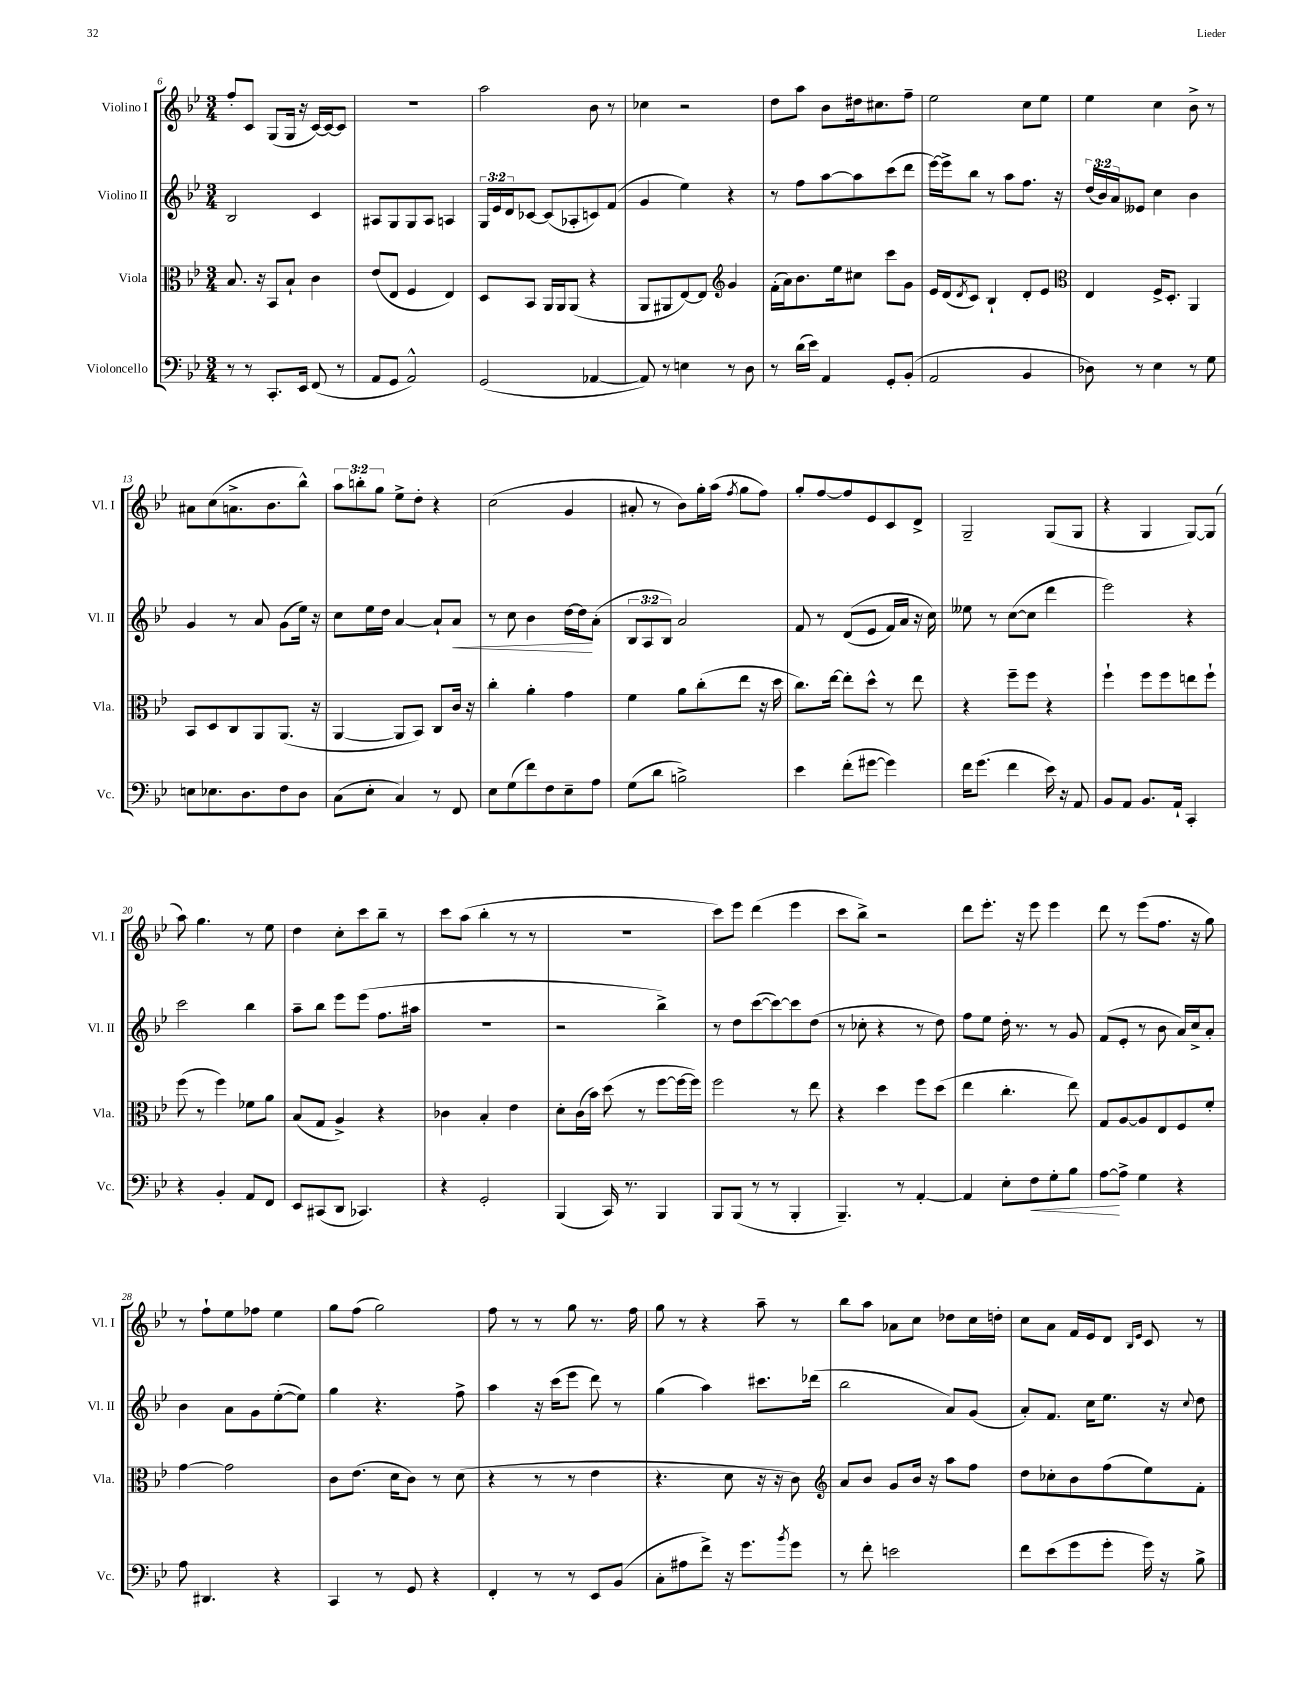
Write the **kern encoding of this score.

**kern	**kern	**kern	**kern
*staff4	*staff3	*staff2	*staff1
*clefF4	*clefC3	*clefG2	*clefG2
*k[b-e-]	*k[b-e-]	*k[b-e-]	*k[b-e-]
*M3/4	*M3/4	*M3/4	*M3/4
8r	8.B-/	2B-/	8ff'/L
8r	.	.	8c/J
.	16r	.	.
8.CC'/L	8BB-/L	.	(8G/L
.	8B-`/J	.	16G/Jk
16EE-/Jk	.	.	16r
(8FF/	4c\	4c/	[16c/LL)
.	.	.	16c/_J
8r	.	.	8c/]J
=	=	=	=
8AA/L	(8e-/L	8A#/L	2.r
8GG/J	8E-/J	8G/	.
2AA^^/)	4F/	8G/	.
.	.	8A#/J	.
.	4E-/)	4A/	.
=	=	=	=
(2GG/	8D/L	24G/LL	2aa\
.	.	24e-/	.
.	.	24d/J	.
.	8BB-/J	[8c-/J	.
.	16AA/LL	(8c-/]L	.
.	16AA/J	.	.
.	(8AA/J	8A-'/	.
[4AA-/	4r	8c/)	8b-\
.	.	(8f/J	8r
=	=	=	=
8AA-/])	8AA/L	4g/	4cc-\
8r	8AA#/	.	.
4E\	[8E-/)	4ee-\)	2r
.	8E-/]J	.	.
*	*clefG2	*	*
8r	4g/	4r	.
8D\	.	.	.
=	=	=	=
8r	(16f'\LL	8r	8dd\L
.	16a\J)	.	.
(16d\LL	8.b-\	8ff\L	8aa\J
16e-\JJ)	.	.	.
4AA/	.	[8aa\	8b-\L
.	16ee-\k	.	.
.	8cc#\J	8aa\]	16dd#\k
.	.	.	8.cc#\
8GG'/L	8ccc\L	(8ccc\	.
(8BB-'/J	8g\J	8ddd\J	8ff~\J
=	=	=	=
2AA/	16e-/LL	[16eee-\LL)	2ee-\
.	(16d/J	16eee-^\]J	.
.	8qd/	.	.
.	8c/J)	8bb-\J	.
.	4B-`/	8r	.
.	.	8aa\L	.
4BB-/	8d'/L	8.ff\J	8cc\L
.	8e-/J	.	8ee-\J
.	.	16r	.
=	=	=	=
*	*clefC3	*	*
8D-\)	4E-/	(24dd/LL	4ee-\
.	.	24b-/)	.
.	.	24a/J	.
8r	.	8e--/J	.
4E-\	16F^/LK	4cc\	4cc\
.	8.D'/J	.	.
8r	4AA/	4b-\	8b-^\
8G\	.	.	8r
=	=	=	=
8E\L	8BB-/L	4g/	8a#\L
8.E-\	8D/	.	(8cc\
.	8C/	8r	8.a^\
8.D\	.	.	.
.	8AA/	8a/	.
.	.	.	8.b-\
8F\	(8.AA/J	(8g\L	.
8D\J	.	16ee-\Jk)	8bb-^^\J)
.	16r	16r	.
=	=	=	=
(8C\L	[4AA/	8cc\L	12aa\L
.	.	.	12bb'\
8E-'\J	.	16ee-\L	.
.	.	.	12gg\J
.	.	16dd\JJ	.
4C/)	8AA/]L	[4a/	8ee-^\L
.	8BB-/J)	.	8dd'\J
8r	8C/L	8a`/]L	4r
8FF/	16c/Jk	8a/J	.
.	16r	.	.
=	=	=	=
8E-\L	4cc'\	8r	(2cc\
(8G\	.	8cc\	.
8f\)	4a'\	4b-\	.
8F\	.	.	.
8E-~\	4g\	[16dd\LL	4g/
.	.	16dd\]J	.
8A\J	.	(8a'\J	.
=	=	=	=
(8G\L	4f\	12B-/L	8a#'/
.	.	12A/	.
8d\J	.	.	8r
.	.	12B-/J)	.
2B^\)	8a\L	2a/	8b-\L)
.	(8cc'\	.	16gg'\L
.	.	.	(16aa\JJ
.	.	.	8qff/
.	8ee-\J	.	8gg\L
.	16r	.	8ff\J)
.	16dd\	.	.
=	=	=	=
4e-\	8.cc\L)	8f/	8gg'/L
.	.	8r	[8ff/
.	[16ee-\Jk	.	.
(8f'\L	8ee-'\]L	&((8d/L	8ff/]
[8g#\J	8dd^^\J	8e-/J	8e-/
4g#\])	8r	16f/LL)	8c/
.	.	16a/JJ	.
.	8ee-\	16r	8d^/J
.	.	16cc\&)	.
=	=	=	=
16f\LK	4r	8ee--\	2G~/
(8.g\J	.	.	.
.	.	8r	.
4f\	8ff~\L	([8cc\L	.
.	8ff\J	8cc\]J	.
16e-\)	4r	4ddd\	(8G/L
16r	.	.	.
8AA/	.	.	8G/J
=	=	=	=
8BB-/L	4ff`\	2eee-\)	4r
8AA/J	.	.	.
8.BB-/L	8ff\L	.	4G/
.	8ff\	.	.
16AA`/Jk	.	.	.
4CC'/	8ee\	4r	[8G/L)
.	8ff`\J	.	(8G/]J
=	=	=	=
4r	(8ff\	2ccc\	8aa\)
.	8r	.	4.gg\
4BB-'/	4ff\)	.	.
8AA/L	8f-\L	4bb-\	8r
8FF/J	8a\J	.	8ee-\
=	=	=	=
8EE-/L	(8B-/L	8aa~\L	4dd\
(8CC#/	8G/J	8bb-\J	.
8DD/J	4A^/)	8eee-\L	8cc'\L
4.CC-/)	.	(8eee-\J	8ccc\
.	4r	8.ff\L	8bb-~\J
.	.	.	8r
.	.	16aa#\Jk	.
=	=	=	=
4r	4c-\	2.r	8ccc\L
.	.	.	(8aa\J
2GG'/	4B-'/	.	4bb-'\
.	4e-\	.	8r
.	.	.	8r
=	=	=	=
(4BBB-/	8d'\L	2r	2.r
.	(16c\L	.	.
.	16b-\JJ)	.	.
16CC/)	(8dd\	.	.
8.r	.	.	.
.	8r	.	.
4BBB-/	[8ff\L	4bb-^\)	.
.	16ff\_L	.	.
.	16ff\]JJ)	.	.
=	=	=	=
8BBB-/L	2ff\	8r	8ccc\L)
(8BBB-/J	.	8dd\L	8eee-\J
8r	.	([8ccc\	(4ddd\
8r	.	8ccc\_)	.
4BBB-'/	8r	8ccc\]	4eee-\
.	8ee-\	(8dd\J	.
=	=	=	=
4.BBB-~/)	4r	8r	8ccc\L
.	.	8cc-'\	8bb-^\J)
.	4dd\	4r	2r
8r	.	.	.
[4AA'/	8ff\L	8r	.
.	(8dd\J	8dd\)	.
=	=	=	=
4AA/]	4ee-\	8ff\L	8ddd\L
.	.	8ee-\J	8.eee-'\J
8E-'\L	4.cc'\	16dd'\	.
.	.	8.r	16r
8F\	.	.	8eee-\
8G'\	.	8r	4eee-\
8B-\J	8ee-\)	8g/	.
=	=	=	=
[8A\L	8G/L	(8f/L	8ddd\
8A^\]J	[8A/	8e-'/J	8r
4G\	8A/]	8r	(8eee-\L
.	8E-/	8b-\	8.ff\J
4r	8F/	16a/LL)	.
.	.	16cc^/J	16r
.	8f'/J	8a'/J	8gg\)
=	=	=	=
8A\	[4g\	4b-\	8r
4.DD#/	.	.	8ff`\L
.	2g\]	8a\L	8ee-\
.	.	8g\	8ff-\J
4r	.	([8ee-'\	4ee-\
.	.	8ee-\]J)	.
=	=	=	=
4CC/	8c\L	4gg\	8gg\L
.	(8.e-\J	.	(8ff\J
8r	.	4.r	2gg\)
.	16d\LK	.	.
8GG/	8c\J)	.	.
4r	8r	.	.
.	(8d\	8ff^\	.
=	=	=	=
4FF'/	4r	4aa\	8ff\
.	.	.	8r
8r	8r	16r	8r
.	.	(16ccc\LK	.
8r	8r	8eee-\J	8gg\
8EE-/L	4e-\	8ddd\)	8.r
(8BB-/J	.	8r	.
.	.	.	16ff\
=	=	=	=
8C'\L	4.r	(4gg\	8gg\
8A#\	.	.	8r
8f^\J)	.	4aa\)	4r
16r	8d\	.	.
8.g\L	.	.	.
.	16r	8.ccc#\L	8aa~\
.	16r	.	.
8qb-/	.	.	.
8g\J	8c\)	.	8r
.	.	(16ddd-\Jk	.
=	=	=	=
*	*clefG2	*	*
8r	8a/L	2bb-\	8bb-\L
8f'\	8b-/J	.	8aa\J
2e\	8g/L	.	8a-\L
.	16b-/Jk	.	8cc\J
.	16r	.	.
.	8aa\L	8a/L)	8dd-\L
.	8ff\J	(8g/J	16cc\L
.	.	.	16dd'\JJ
=	=	=	=
8f\L	8dd\L	8a'/L)	8cc\L
(8e-\	8cc-'\	8.f/J	8a\J
8g\	8b-\	.	16f/LL
.	.	16cc\LK	16e-/J
8g'\J	(8ff\	8.ee-\J	8d/J
.	.	.	16qqB-/LL
.	.	.	16qqe-/JJ
16g\)	8ee-\)	.	8c/
16r	.	16r	.
.	.	8qqcc/	.
8B-^\	8f'\J	8dd\	8r
==	==	==	==
*-	*-	*-	*-
